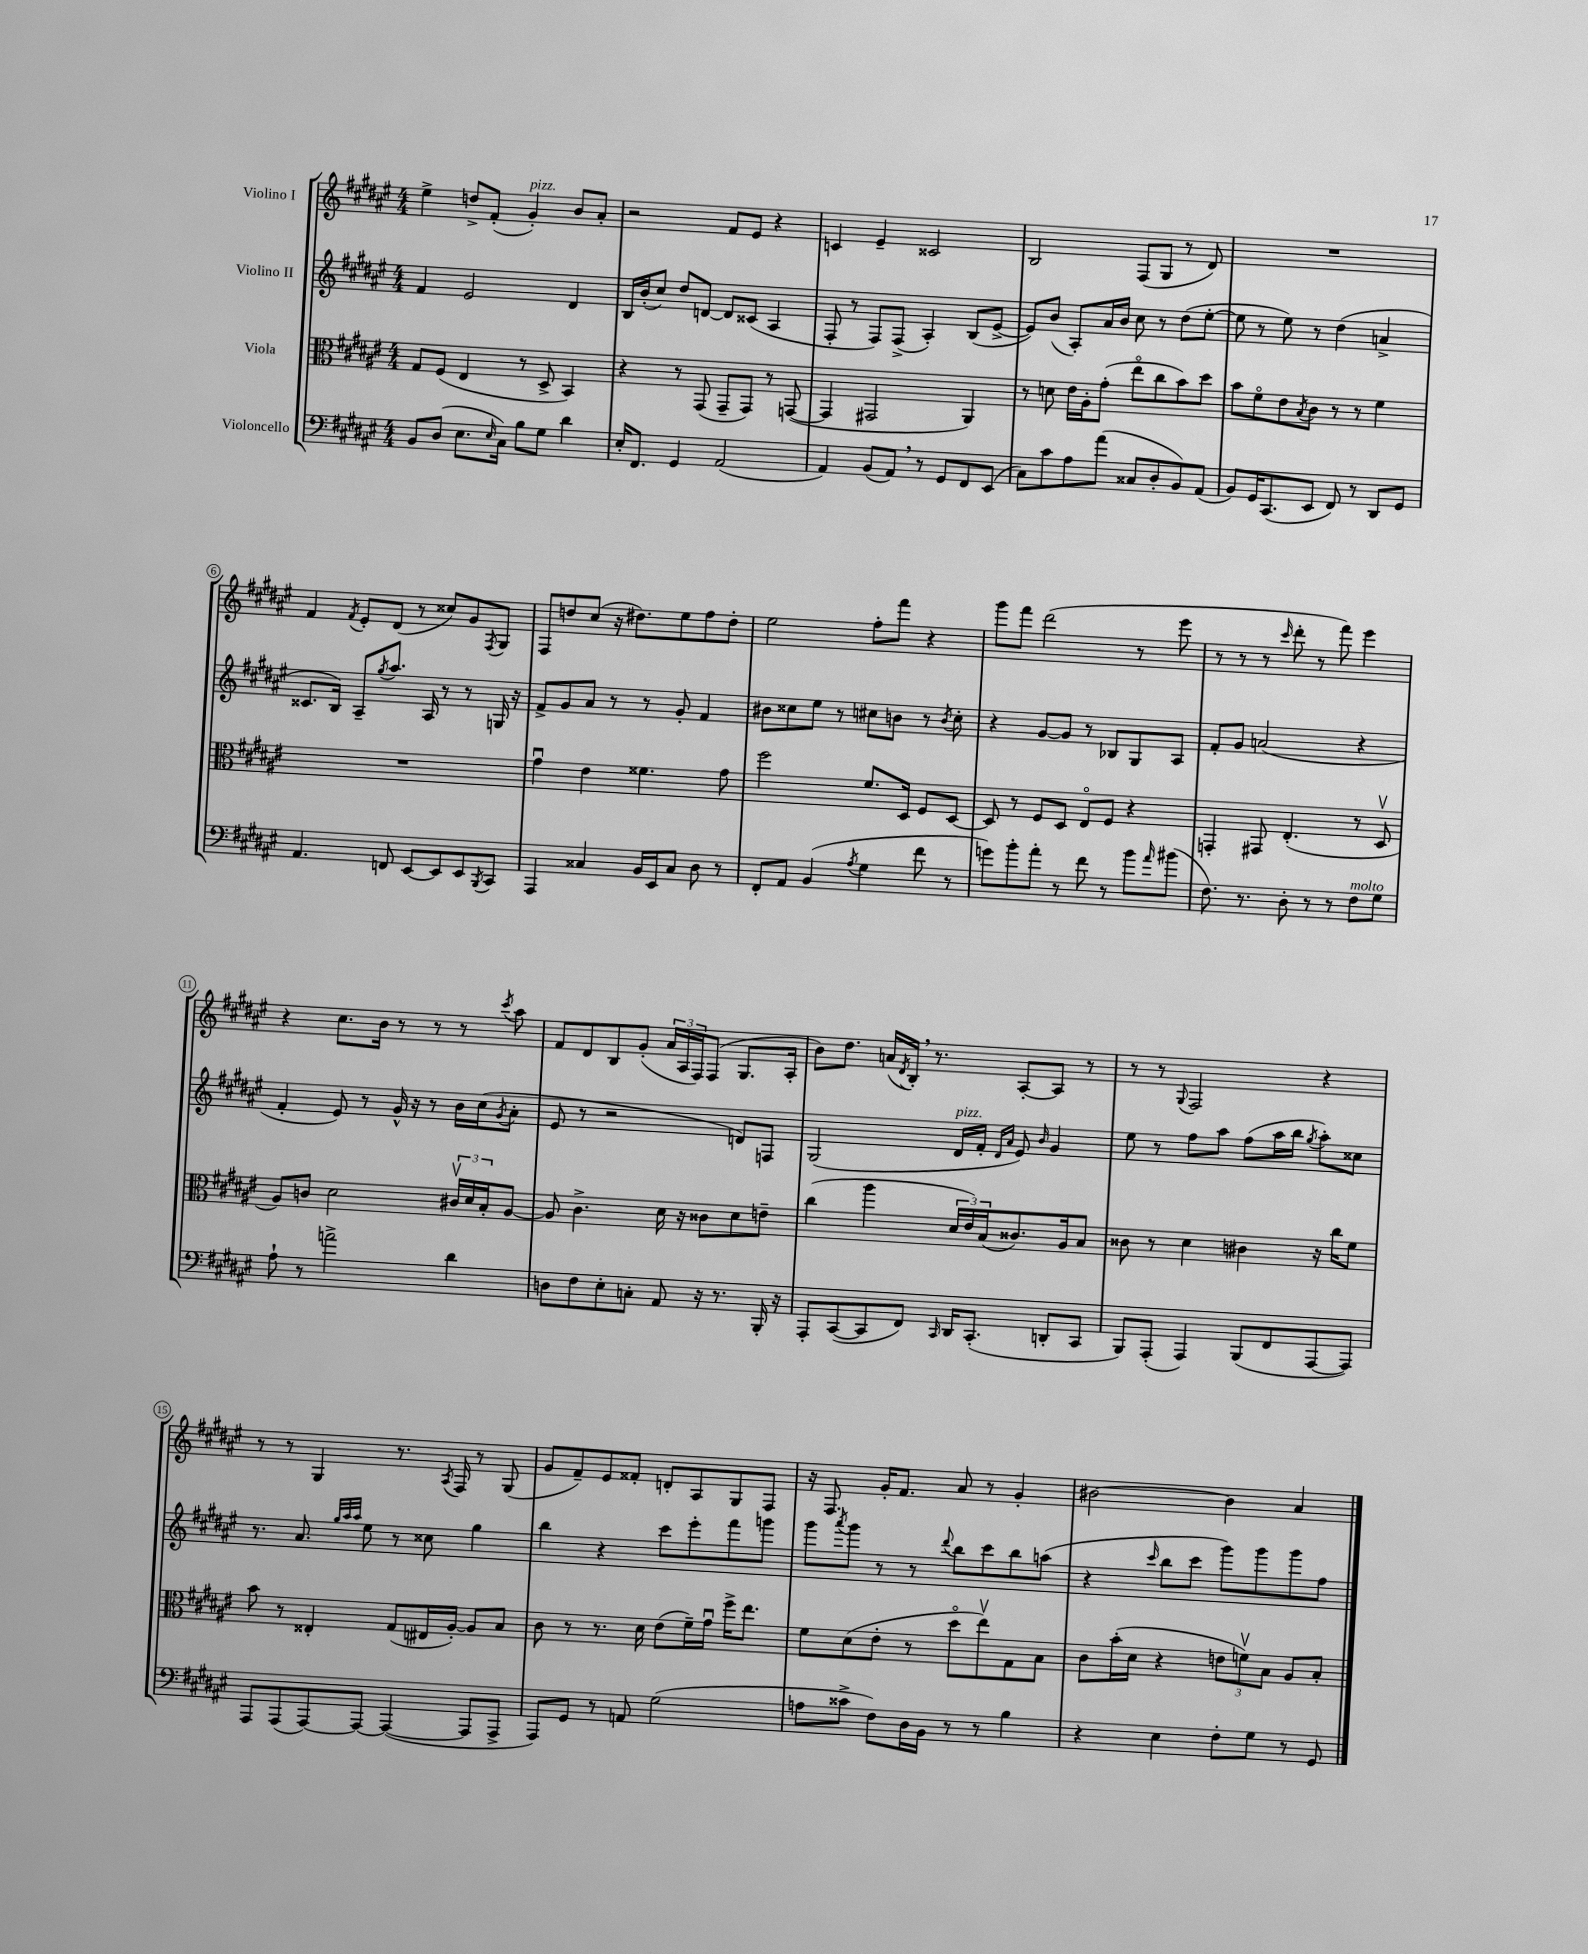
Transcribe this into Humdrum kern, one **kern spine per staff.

**kern	**kern	**kern	**kern
*staff4	*staff3	*staff2	*staff1
*clefF4	*clefC3	*clefG2	*clefG2
*k[f#c#g#d#a#e#]	*k[f#c#g#d#a#e#]	*k[f#c#g#d#a#e#]	*k[f#c#g#d#a#e#]
*M4/4	*M4/4	*M4/4	*M4/4
8BB	8G#	4f#	4ee#^
(8D#	(8F#	.	.
8.E#	4E#	2e#	8dd^
.	.	.	(8f#'
16qqE#	.	.	.
16C#)	.	.	.
8B	8r	.	4g#')
8G#	8D#^	.	.
4d#	4BB)	4d#	8b
.	.	.	8a#'
=	=	=	=
16E#'	4r	16B	2r
8.FF#	.	(16b'	.
.	.	8cc#)	.
4GG#	8r	8dd#	.
.	(8GG#	[8d	.
(2AA#	8GG#~	8d]	8f#
.	8GG#)	(8c##	8e#
.	8r	4A#	4r
.	([8GG	.	.
=	=	=	=
4AA#)	4GG]	8F#'	4c
.	.	8r	.
(8BB	2GG#	8F#)	4e#~
8AA#)	.	(8F#^	.
8r	.	4A#')	2c##
8GG#	.	.	.
8FF#	4AA#)	(8B	.
(8EE#	.	[8e#^	.
=	=	=	=
8C#)	8r	8e#])	2B
8c#	8d	(8b	.
8A#	16e#	8A#')	.
.	16A#'	.	.
(8a#	(8g#'	16a#	.
.	.	16b	.
8C##	8ee#o	8cc#	(8F#
8D#'	8cc#	8r	8G#
8BB)	8b)	(8dd#	8r
(8AA#	8dd#	[8ee#'	8d#)
=	=	=	=
8BB)	8b	8ee#]	1r
16GG#	8f#o	8r	.
(8.CC#	.	.	.
.	8e#	8ee#)	.
.	8qB	.	.
8EE#	8c#	8r	.
8FF#)	8r	(4dd#	.
8r	8r	.	.
8DD#	4f#	4a^	.
8GG#	.	.	.
=	=	=	=
4.AA#	1r	8.c##	4f#
.	.	16B)	.
.	.	.	8qf#
.	.	8A#~	8e#'
.	.	8qgg#	.
8FF	.	8.aa#	(8d#
[8EE#	.	.	8r
.	.	16A#	.
8EE#]	.	8r	8cc##)
8EE#	.	8r	8g#
8qBBB	.	.	8qF#
8CC#	.	16G	8G#
.	.	16r	.
=	=	=	=
4AAA#	4g#u	8f#^	8F#
.	.	8g#	8dd
4C##	4e#	8a#	(8cc#
.	.	8r	16r
.	.	.	8.dd#)
16BB	4.f##	8r	.
16EE#	.	.	.
8C##	.	8g#'	8ee#
8D#	.	4f#	8ff#
8r	8g#	.	8dd#'
=	=	=	=
8FF#'	2ff#	8b#	2ee#
8AA#	.	8cc##	.
(4BB	.	8ee#	.
.	.	8r	.
8qA#	.	.	.
4G#	8.f#	8cc#	8ff#'
.	.	8b	8fff#
.	16D#	.	.
8f#	8F#	8r	4r
.	.	8qb	.
8r	[8D#	8cc#'	.
=	=	=	=
8g)	8D#]	4r	8ggg#
8b'	8r	.	8fff#
8a#'	8F#	[8g#	(2ddd#
8r	8D#	8g#]	.
8f#	8E#o	8r	.
8r	8F#	8B-	.
8b	4r	8G#	8r
16qqa#	.	.	.
(8b#	.	8A#	8eee#
=	=	=	=
8.F#)	4GG'	8f#'	8r
.	.	8g#	8r
8.r	.	.	.
.	8GG#	(2a	8r
.	.	.	16qqccc#
8D#'	(4.E#'	.	8ddd#'
8r	.	.	8r
8r	.	.	8fff#)
8F#	8r	4r	4eee#
8G#	8D#v	.	.
=	=	=	=
8A#`	8A#)	4f#'	4r
8r	8c	.	.
2a^	2d#	8e#)	8.cc#
.	.	8r	.
.	.	.	16b
.	.	16g#^^	8r
.	.	16r	.
.	.	8r	8r
4d#	24c#v	16b	8r
.	24d#	.	.
.	.	(16cc#	.
.	24B'	.	.
.	.	8qg#	8qccc#
.	[8A#	8a#'	8aa#
=	=	=	=
8D	8A#]	8e#	8f#
8F#	4.c#^	8r	8d#
8E#'	.	2r	8B
8C'	.	.	(8g#'
8AA#	16d#	.	24a#
.	.	.	24A#
.	16r	.	.
.	.	.	24F#)
16r	8c##	.	(8F#
8.r	.	.	.
.	8d#	8d)	8.G#
16BBB'	8e~	8F	.
16r	.	.	16A#'
=	=	=	=
8AAA#'	(4cc#	(2G#	8b)
([8CC#	.	.	8.dd#
8CC#]	4aa#	.	.
.	.	.	(16a
.	.	.	8qd#
8FF#)	.	.	16B')
.	.	.	8.r
16qqCC#	.	.	.
16DD#	24d#	16d#	.
.	24e#)	.	.
(8.CC#'	.	16f#'	.
.	(24B	.	.
.	.	16qqd#	.
.	.	16qqa#	.
.	8.c##)	8e#)	[8A#'
.	.	16qqb	.
8DD'	.	4g#	8A#]
.	16A#	.	.
8CC#	8B	.	8r
=	=	=	=
8BBB)	8c##	8ee#	8r
(8AAA#'	8r	8r	8r
.	.	.	8qqG#
4AAA#)	4d#	8ff#	2F#
.	.	8aa#	.
(8BBB	4c#	(8ff#	.
8FF#	.	16aa#	.
.	.	16bb	.
.	.	8qgg#	.
[8AAA#	16r	8aa#')	4r
.	16cc#	.	.
8AAA#])	8f#	8cc##	.
=	=	=	=
8AAA#	8b	8.r	8r
(8AAA#	8r	.	8r
.	.	8.a#	.
[8AAA#)	4E##'	.	4G#
.	.	32qqgg#	.
.	.	32qqaa#	.
.	.	32qqaa#	.
8AAA#_	.	8ee#	.
(4AAA#_	(8G#	8r	8.r
.	16E#	8cc##	.
.	.	.	8qA#
.	[16A#')	.	16F#
8AAA#]	8A#]	4gg#	8r
8AAA#^	8B	.	(8G#
=	=	=	=
8AAA#)	8c#	4bb	8g#
8GG#	8r	.	8f#~)
8r	8.r	4r	8e#
8AA	.	.	8f##'
.	16d#	.	.
(2G#	(8e#	8ccc#	8d'
.	16f#~)	8eee#'	8A#
.	16g#u	.	.
.	16ff#^	8fff#	8G#
.	8.ee#	.	.
.	.	8ggg	8F#
=	=	=	=
8A	8f#	8ggg#	16r
.	.	.	8.F#
.	.	8qaaa#	.
8c##^	(8d#	8ggg#	.
8F#)	8e#'	8r	16g#'
.	.	.	8.f#
16D#	8r	8r	.
16BB	.	.	.
.	.	8qqddd#	.
8r	8dd#o	8bb	8a#
8r	8ee#v)	8ccc#	8r
4B	8G#	8bb	4g#'
.	8B	(8aa	.
=	=	=	=
4r	8c#	4r	[2b#
.	(16b'	.	.
.	16d#	.	.
.	.	16qqccc#	.
4E#	4r	8bb	.
.	.	8ccc#	.
8F#'	12e	8ggg#)	4b#]
.	12fv)	.	.
8G#	.	8ggg#	.
.	12B	.	.
8r	8A#	8ggg#	4a#
8GG#	8B'	8ff#	.
==	==	==	==
*-	*-	*-	*-
